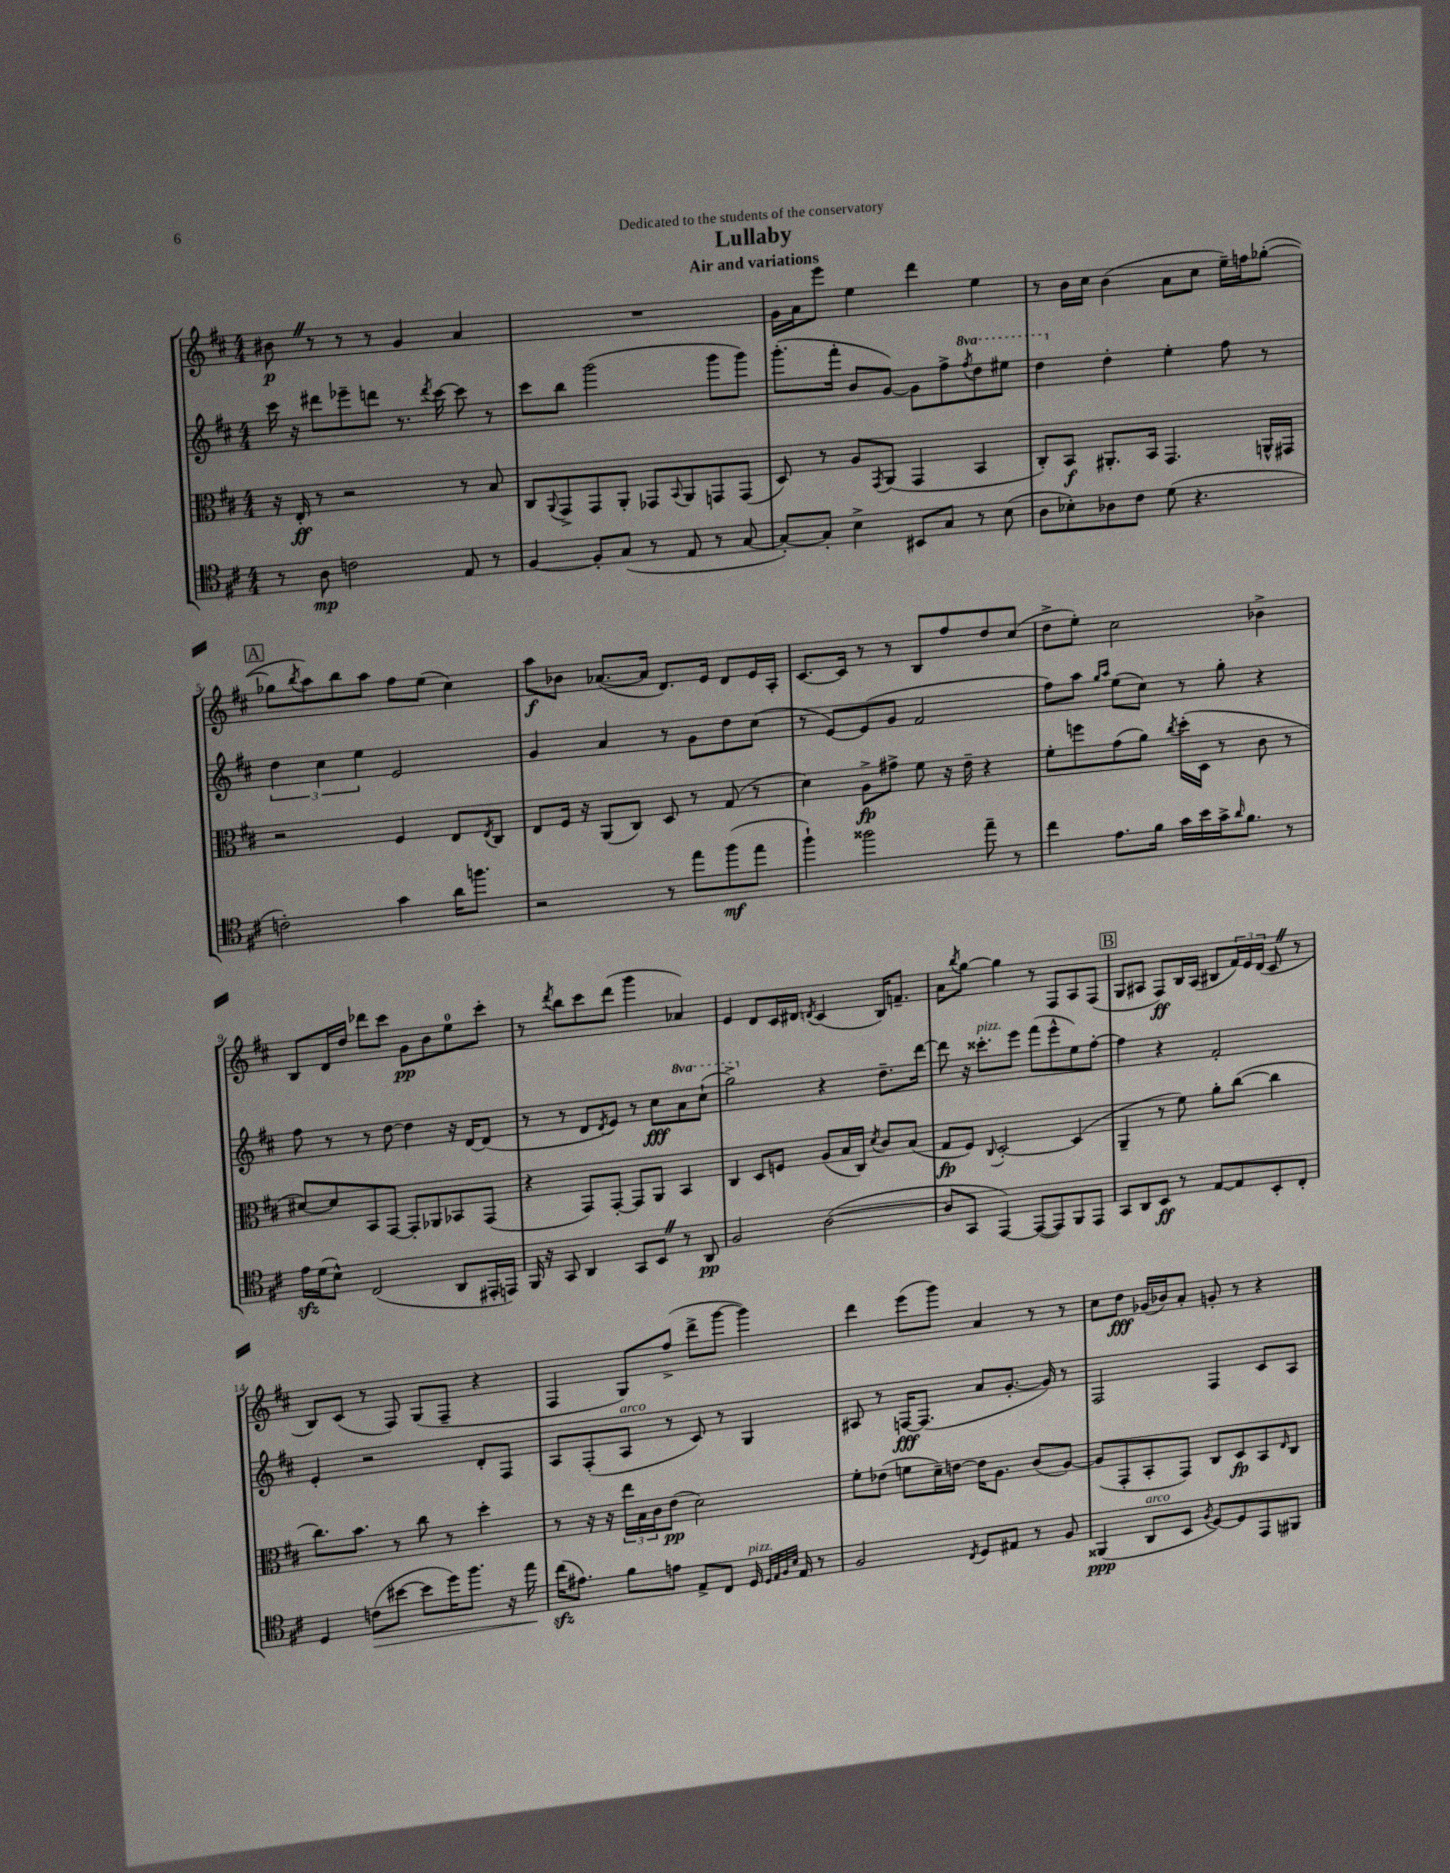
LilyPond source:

\header { title = "Lullaby" subtitle = "Air and variations" dedication = "Dedicated to the students of the conservatory" }
<<
\new StaffGroup <<
\new Staff = "s0" {
    \clef treble \key d \major \numericTimeSignature \time 4/4
    bis'8\p \once \override BreathingSign.text = \markup { \musicglyph "scripts.caesura.straight" } \breathe r8 r8 r8 g'4 a'4 |
    R1 |
    g'16 a'16 e'''8 e''4 d'''4 e''4 |
    r8 b'16 cis''16 b'4( a'8 cis''8 e''16--) f''16 ges''8~-.( |
    \mark \markup { \box "A" } ges''8 \acciaccatura { b''8 } a''8) b''8 a''8 fis''8 e''8( cis''4) |
    a''8\f bes'8 aes'8.~( aes'16 d'8.) e'16 d'8 e'16 a16-. |
    cis'8.~ cis'16 r8 r8 b8 fis''8 d''8 cis''8( |
    d''8-> e''8-.) cis''2 bes'4-> |
    b8 d'16 d''16 des'''8 cis'''8 g'8\pp b'8 e''8-0 cis'''8-. |
    r8 \acciaccatura { d'''8 } b''8 cis'''8 d'''8( g'''4 aes'4) |
    e'4 d'8 cis'16 dis'16 \acciaccatura { d'8 } cis'4( b16) f'8.-- |
    a'8 \acciaccatura { b''8 } g''8~ g''4 r8 fis8 a8 fis8( |
    \mark \markup { \box "B" } g8 ais8 fis8\ff) b16 ais16( bis8 \tuplet 3/2 { fis'16) e'16 d'16( } cis'8 \once \override BreathingSign.text = \markup { \musicglyph "scripts.caesura.straight" } \breathe r8 |
    b8) cis'8( r8 fis8) g8( fis8-- r4 |
    fis4 g8) fis''8->( d'''8-> g'''8~ g'''4) |
    d'''4 e'''8( g'''8) a'4 r8 r8 |
    cis''8 d''8\fff ges'16( bes'16) a'8-. g'8-. r8 r4 \bar "|." |
}
\new Staff = "s1" {
    \clef treble \key d \major \numericTimeSignature \time 4/4 \set Staff.ottavationMarkups = #ottavation-simple-ordinals
    cis'''16 r16 dis'''8 ees'''8-- d'''8 r8. \acciaccatura { d'''8 } cis'''16~ cis'''8 r8 |
    cis'''8 b''8 g'''2( g'''8 g'''8) |
    g'''8.-.( fis'''16-. b'8 g'8~) g'8 fis''8-> \ottava #1 \acciaccatura { fis'''8 } d'''8 eis'''8 |
    d'''4 \ottava #0 d''4-. e''4-. fis''8 r8 |
    \mark \markup { \box "A" } \tuplet 3/2 { d''4 cis''4 e''4 } e'2 |
    g'4 a'4 r8 g'8 d''8 cis''8( |
    r8 e'8~) e'8( g'8 fis'2 |
    fis''8) a''8 \grace { g''16 a''16 } e''8( cis''8) r8 g''8-. r4 |
    fis''8 r8 r8 d''8~ d''4 r16 d'16~ d'8( |
    r8 r8 d'8 \acciaccatura { d'8 } e'8) r8 cis''8\fff \ottava #1 a''8 cis'''8-!( |
    g'''2->) \ottava #0 r4 d''8.-- d'''16~ |
    d'''8 r16 cisis'''8.-.^\markup { \italic "pizz." } e'''8 fis'''8( e'''8-^ e''8) fis''8~-. |
    \mark \markup { \box "B" } fis''4 r4 fis'2-. |
    e'4-. r2 d'8-. fis8 |
    a8 fis8-.( a8^\markup { \italic "arco" } r8 cis'8) r8 g4 |
    ais8 r8 f16~\fff f8.( a'8 g'8.~-. g'16) r8 |
    fis2 fis4 cis'8 a8 \bar "|." |
}
\new Staff = "s2" {
    \clef alto \key d \major \numericTimeSignature \time 4/4
    r16 e16-.\ff r8 r2 r8 b8 |
    cis8 \appoggiatura { a,8 } g,8-> g,8 a,8-. ges,8 \appoggiatura { b,8 } a,8 g,8 g,8( |
    d8) r8 a8 \acciaccatura { g,8 } a,8( g,4 b,4 |
    cis8-.) b,8\f ais,8.-. b,16 g,4. a,16-^ gis,16 |
    \mark \markup { \box "A" } r2 fis4 e8 \acciaccatura { e8 } cis8 |
    e8 fis16 r16 a,8( cis8) d8 r8 g8( r8 |
    d'4) a8->\fp gis'8-> fis'8 r16 e'16-- r4 |
    fis'8-. f''8 g'8( a'8) \acciaccatura { cis''8 } d''16-.( d16 r8 cis'8 r8 |
    dis'8~) dis'8 b,8 g,8~ g,8-. aes,8 bes,8 g,8( |
    r4 g,8) g,8~-. g,8 a,8 b,4 |
    cis4 d8 f8 a8( b16 cis16) \acciaccatura { d'8 } cis'8 b8( |
    g8\fp fis8) \appoggiatura { cis8 } d2~-. d4( |
    \mark \markup { \box "B" } a,4-- r8 fis'8) a'8-. cis''8~( cis''4 |
    cis''8.) b'8. r8 cis''8 r8 d''4-. |
    r8 r16 r16 \tuplet 3/2 { e''16 b16 cis'16 } e'8\pp( d'2) |
    fis'8-. ees'8( f'8 d'16--) e'16~ e'16 a8. cis'8( a8~) |
    a8( g,8-. b,8-. g,8) cis8 d8\fp b,8 \grace { e16 } cis8 \bar "|." |
}
\new Staff = "s3" {
    \clef tenor \key d \major \numericTimeSignature \time 4/4
    r8 a8\mp c'2 e8 r8 |
    fis4~ fis8-. g8( r8 e8 r8 g8~ |
    g8~-.) g8-. b4-> bis,8 g8 r8 b8( |
    a8 bes8-.) aes8 cis'8 d'8( r4. |
    \mark \markup { \box "A" } c'2-.) g'4 a'16 f''8. |
    r2 r8 e''8 fis''8\mf( e''8 |
    fis''4-!) fisis''2 e''8-- r8 |
    cis''4 e'8. fis'16 g'16 b'16 g'16-> \grace { a'16 } fis'8. r8 |
    e'16\sfz d'16( b8-^) cis2( a,8 eis,16-. e,16) |
    fis,16 r16 g,8 a,4 g,8 b,8 \once \override BreathingSign.text = \markup { \musicglyph "scripts.caesura.straight" } \breathe r8 a,8\pp |
    fis2 a2~( |
    a8 g,8 e,4~) e,8~( e,8) fis,8 e,8 |
    \mark \markup { \box "B" } g,8 a,8 b,8\ff r8 e8~ e8 b,8-. cis8-. |
    d4 c'8\>( bis'8~ bis'8 d''16) fis''8. r16 e''16\! |
    cis''16\sfz( eis'8.) fis'8 e'8 e8-> cis8 d16^\markup { \italic "pizz." } \grace { d32 e32 fis32 b32 } e16 r8 |
    fis2 \acciaccatura { cis8 } d8 eis8 r8 fis8 |
    fisis,4\ppp( a,8^\markup { \italic "arco" } b,8 \acciaccatura { fis8 } d8~) d8 e,8 fis,8 \bar "|." |
}
>>
>>
